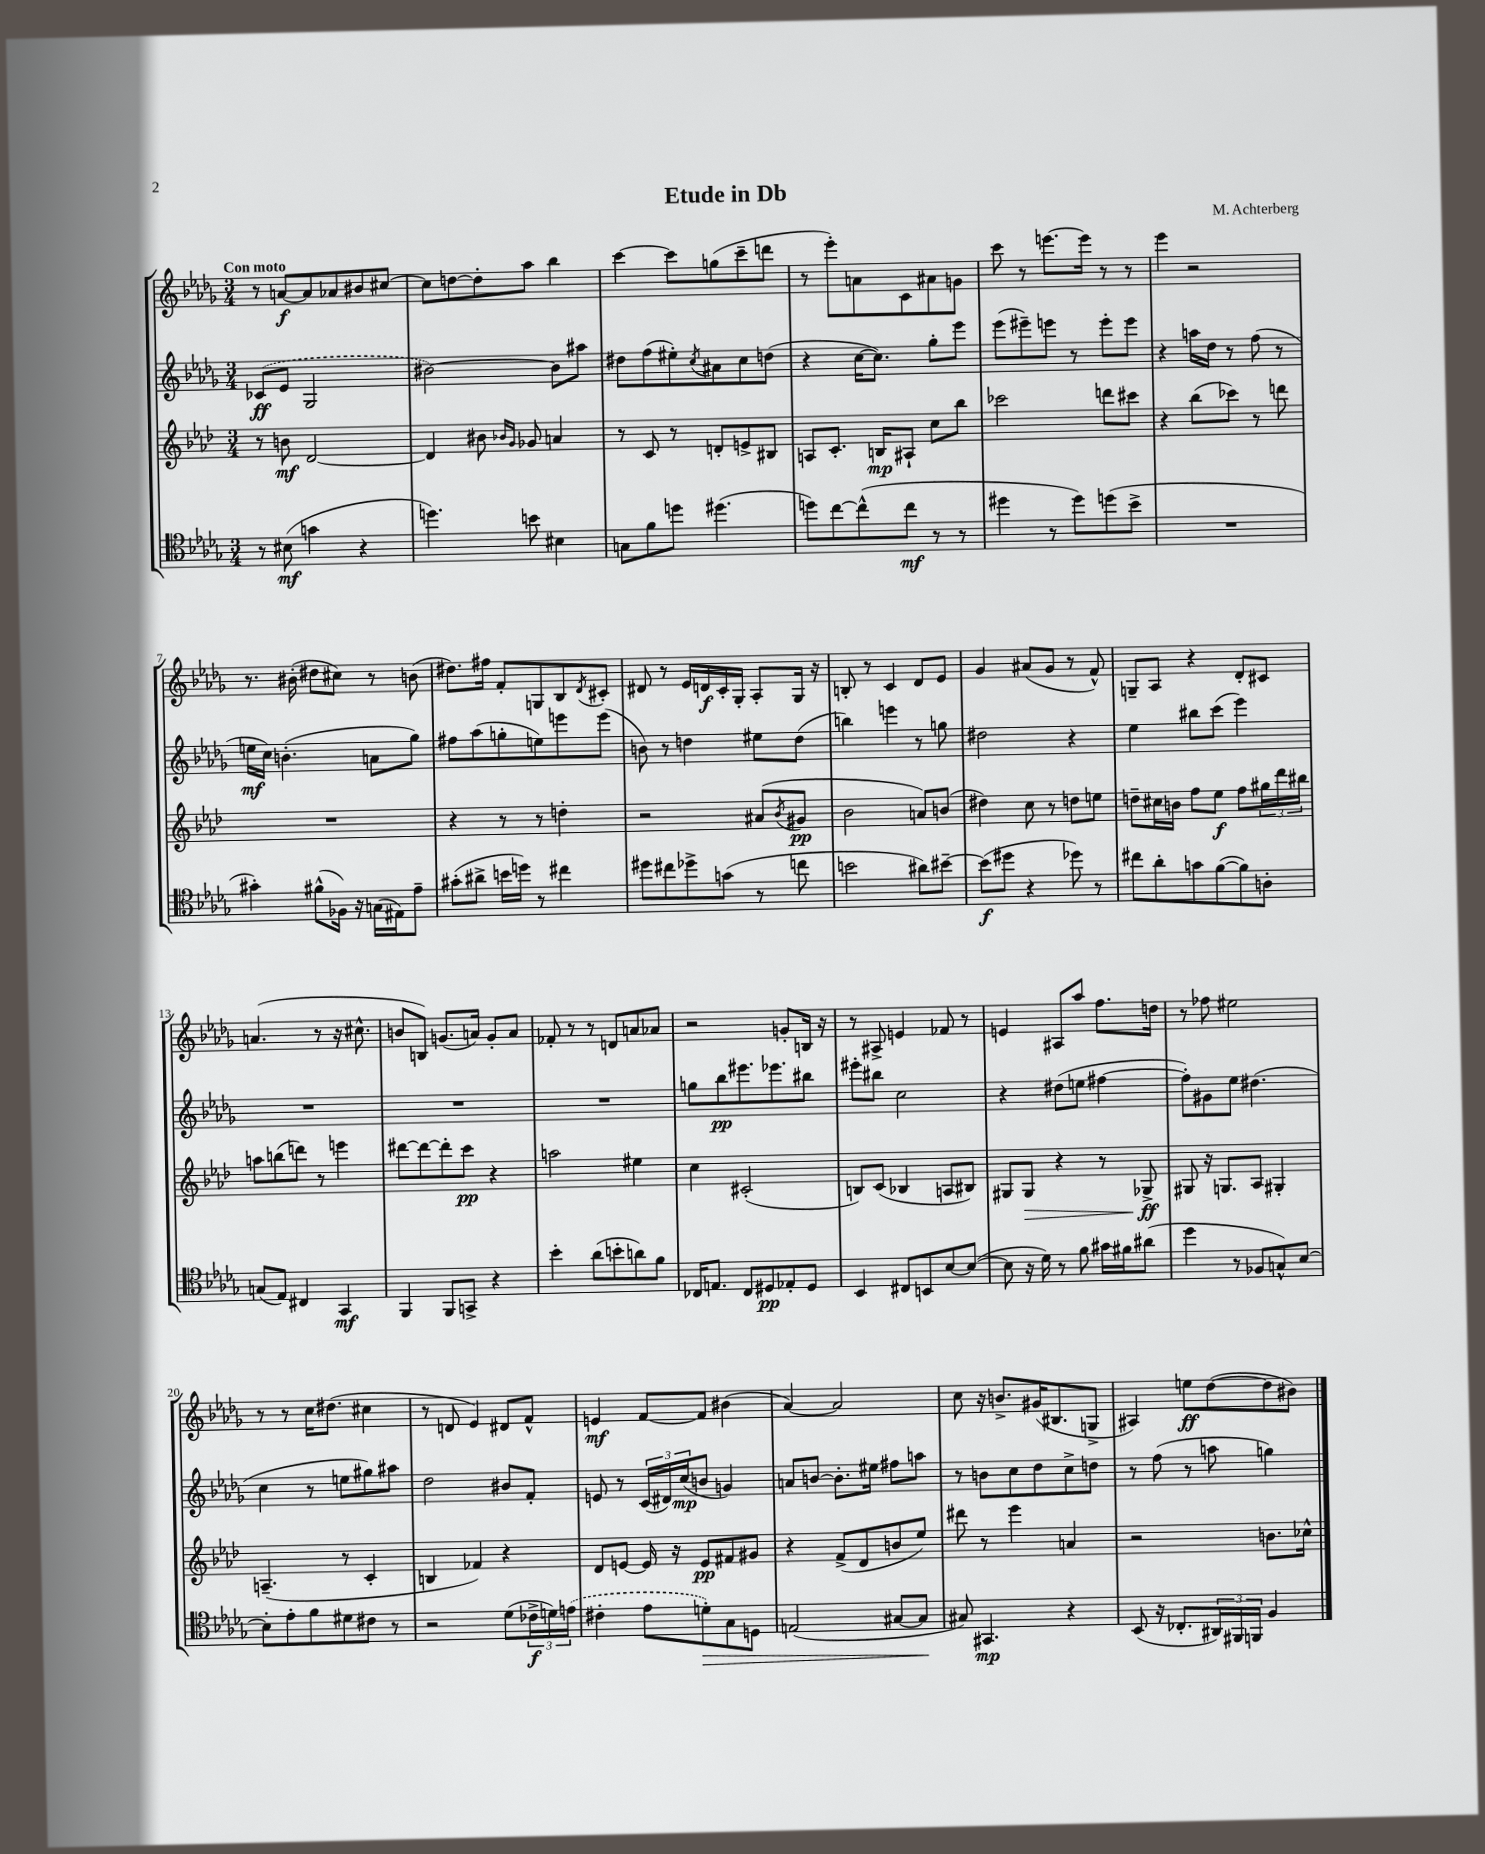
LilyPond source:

\header { title = "Etude in Db" composer = "M. Achterberg" }
<<
\new StaffGroup <<
\new Staff = "s0" {
    \clef treble \key des \major \numericTimeSignature \time 3/4 \tempo "Con moto"
    r8 a'8~\f a'8 aes'8 bis'8 cis''8~ |
    cis''8 d''8~ d''8-. aes''8 bes''4 |
    c'''4~ c'''8 g''8( c'''8-- d'''8 |
    r8 ees'''8-.) a'8 c'8 ais'8 g'8 |
    c'''8 r8 e'''8.~ e'''16 r8 r8 |
    ees'''4 r2 |
    r8. bis'16-.( dis''8 cis''8) r8 b'8( |
    dis''8.) fis''16 f'8-. g8 bes8 \acciaccatura { des'8 } cis'8-. |
    dis'8 r8 ees'16 d'16\f c'16-. ges16-. aes8-. ges16 r16 |
    b8-. r8 c'4 des'8 ees'8 |
    ges'4 ais'8( ges'8 r8 f'8-^) |
    g8-- aes8 r4 des'8-. cis'8 |
    a'4.( r8 r16 cis''8.-^ |
    b'8 b8) g'8.( a'16) g'8-. a'8 |
    fes'8-. r8 r8 d'8 a'8 aes'8 |
    r2 g'8-. b16 r16 |
    r8 ais8-> e'4 fes'8 r8 |
    e'4 ais8 aes''8 f''8. d''16 |
    r8 fes''8 eis''2 |
    r8 r8 c''16 dis''8.( cis''4 |
    r8 d'8 ees'4) dis'8 f'8-^ |
    e'4\mf f'8~ f'8 bis'4( |
    aes'4~) aes'2 |
    c''8 r16 b'8.-> gis'16( bis8. g8-> |
    ais4) e''8\ff des''8~( des''8 bis'8) \bar "|." |
}
\new Staff = "s1" {
    \clef treble \key des \major \numericTimeSignature \time 3/4
    \once \slurDashed ces'8\ff( ees'8 ges2 |
    bis'2~) bis'8 ais''8 |
    dis''8 f''8( eis''8-.) \acciaccatura { c''8 } ais'8 c''8 d''8( |
    r4 c''16~ c''8.) ges''8-. ees'''8 |
    ees'''8( eis'''8--) e'''8 r8 e'''8-. e'''8 |
    r4 a''16 des''16 r8 f''8( r8 |
    e''16\mf c''16) b'4.-.( a'8 ges''8) |
    fis''8 aes''8( g''8-. e''8) e'''8 e'''8( |
    b'8) r8 d''4 eis''8 d''8( |
    b''4) e'''4 r8 g''8 |
    dis''2 r4 |
    ees''4 bis''8 c'''8( ees'''4) |
    R2. |
    R2. |
    R2. |
    g''8 bes''8\pp eis'''8. ees'''8. bis''8 |
    eis'''8-. bis''8 c''2 |
    r4 dis''8( e''8 fis''4~ |
    fis''8-.) gis'8 ees''8 dis''4.( |
    c''4 r8 e''8 gis''8) ais''8 |
    des''2 bis'8 f'8-. |
    e'8 r8 \tuplet 3/2 { c'16( dis'16) c''16\mp( } b'8 g'4) |
    a'8 b'8~ b'8.-. eis''16 fis''8 a''8 |
    r8 b'8 c''8 des''8 c''8-> d''8 |
    r8 f''8( r8 a''8 g''4) \bar "|." |
}
\new Staff = "s2" {
    \clef treble \key aes \major \numericTimeSignature \time 3/4
    r8 b'8\mf des'2~ |
    des'4 bis'8 \grace { bes'16 g'16 } ges'8 a'4 |
    r8 c'8 r8 d'8-. e'8-> bis8 |
    a8 c'8.-. b16\mp ais8-! c''8 bes''8 |
    ces'''2 d'''8 cis'''8 |
    r4 bes''8( ces'''8) r8 d'''8 |
    R2. |
    r4 r8 r8 d''4-. |
    r2 ais'8( \acciaccatura { bes'8 } gis'8\pp |
    bes'2 a'8) b'8( |
    dis''4) c''8 r8 d''8 e''8 |
    d''8-- cis''16 b'16 f''8 ees''8\f f''8 \tuplet 3/2 { gis''16 des'''16 bis''16 } |
    a''8 b''8( d'''8) r8 e'''4 |
    dis'''8~ dis'''8~ dis'''8-. c'''8\pp r4 |
    a''2 eis''4 |
    c''4 cis'2-.( |
    b8) c'8( bes4 a8 bis8) |
    gis8 gis8\> r4 r8 ges8->\ff\! |
    gis8 r16 g8. aes8 gis4-. |
    a4.--( r8 c'4-. |
    b4 fes'4) r4 |
    des'8 e'8~ e'16 r16 e'8\pp fis'8 gis'8 |
    r4 f'8->( des'8 b'8 ees''8) |
    dis'''8 r8 ees'''4 a'4 |
    r2 b'8. ces''16-^ \bar "|." |
}
\new Staff = "s3" {
    \clef tenor \key des \major \numericTimeSignature \time 3/4
    r8 bis8\mf( g'4 r4 |
    d''4.) b'8 bis4 |
    g8 f'8 d''8 dis''4.( |
    d''8) c''8~ c''8-^( c''8\mf r8 r8 |
    dis''4 r8 dis''8) d''8( bes'8-> |
    R2. |
    gis'4-.) fis'8-^( fes16) r16 g16( eis16) ees'8-- |
    gis'8-.( ais'8-> b'16 d''16) r8 cis''4 |
    dis''8 cis''8 des''8-> g'8( r8 c''8 |
    b'2 ais'8) bis'8~-- |
    bis'8\f( dis''8 r4 des''8) r8 |
    cis''8 aes'8-. g'8 f'8~( f'8) a8-. |
    g8( ees8) cis4 ges,4\mf |
    f,4 f,8 g,8-> r4 |
    bes'4-. aes'8( b'8-. a'8) f'8 |
    ces16 e8. ces8 dis8\pp ees8-. dis8 |
    bes,4 cis8 b,8 bes8~ bes8~( |
    bes8 r16 des'16) r8 f'8 gis'16 fis'16 ais'8( |
    des''4 r8 fes8 g8-^) bes8~ |
    bes8-. ees'8-. f'8 dis'8 cis'8 r8 |
    r2 des'8( \tuplet 3/2 { ces'16->\f d'16) \once \slurDashed e'16( } |
    cis'4-. ees'8 d'8-.\>) ges8 d8 |
    e2( gis8~ gis8\! |
    gis8) gis,4.\mp r4 |
    bes,8( r16 ces8.-. \tuplet 3/2 { ais,16) fis,16 f,16 } f4 \bar "|." |
}
>>
>>
